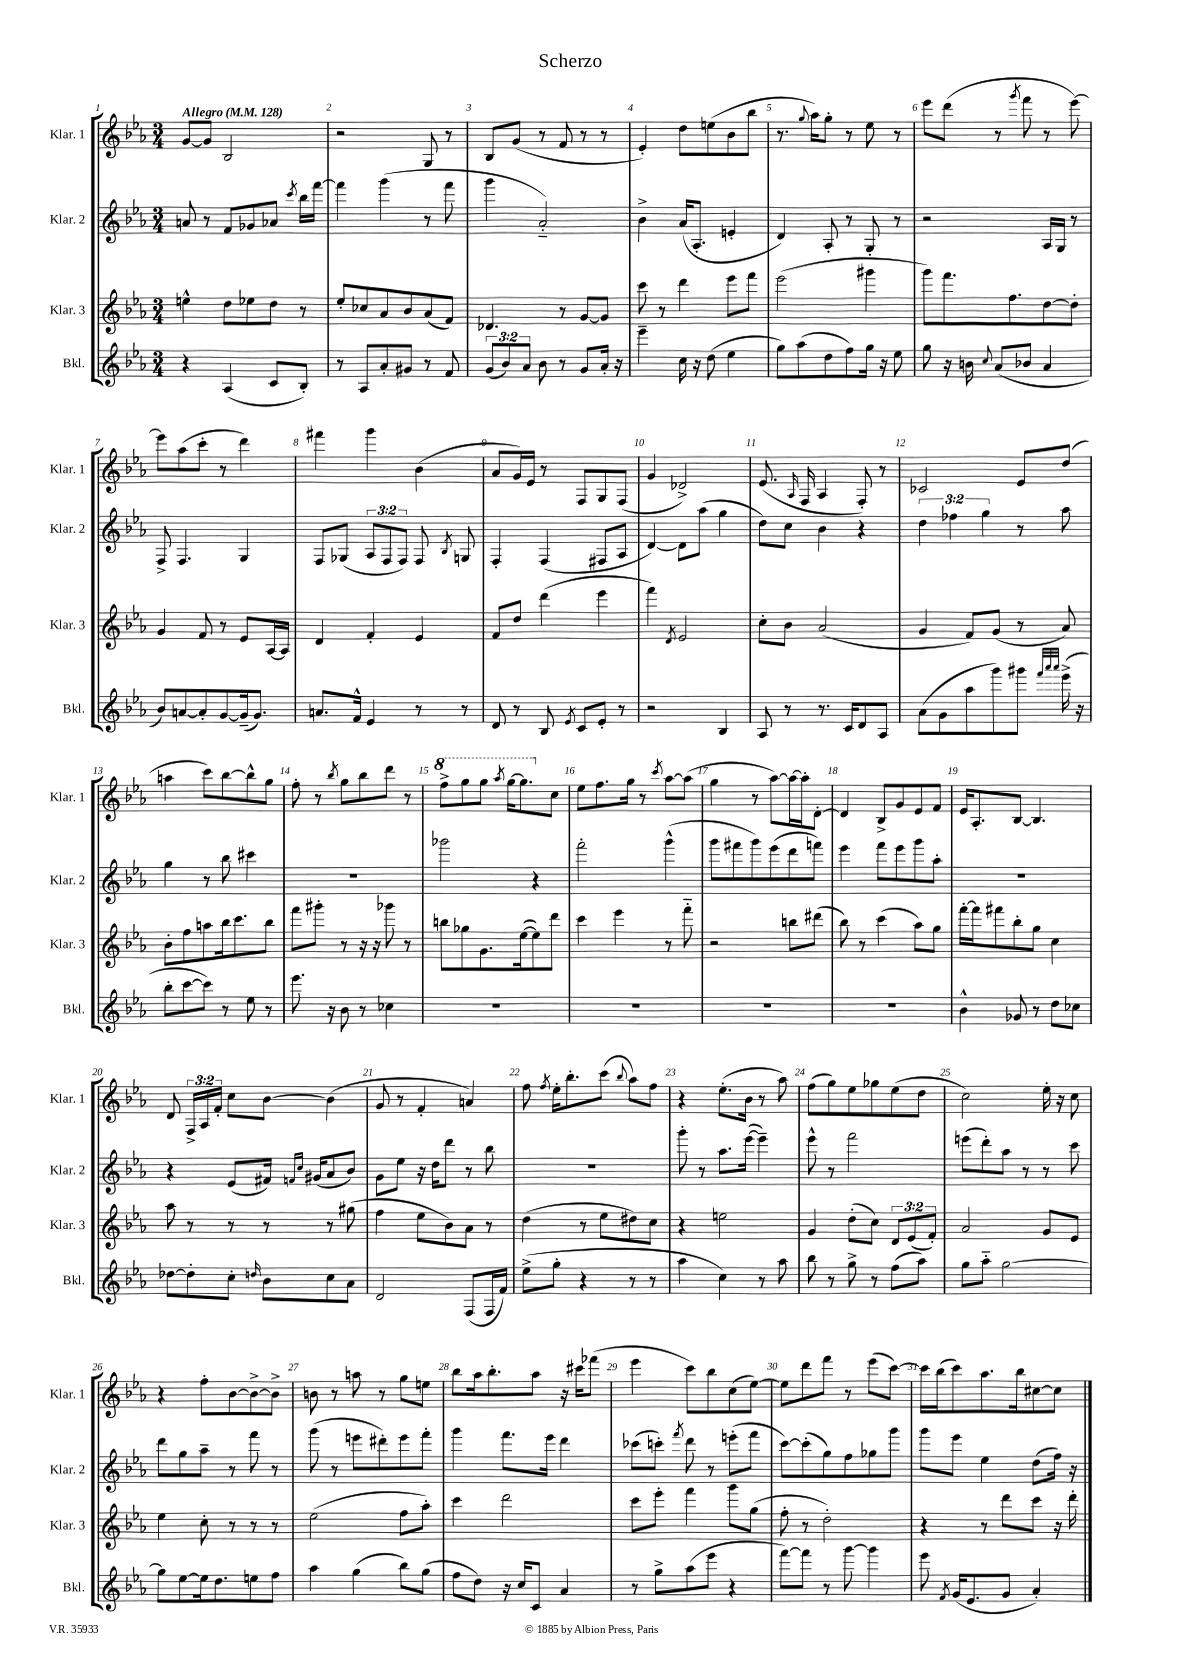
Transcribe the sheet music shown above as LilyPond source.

\header { title = "Scherzo" }
<<
\new StaffGroup <<
\new Staff = "s0" \with { instrumentName = "Klar. 1" shortInstrumentName = "Klar. 1" } {
    \clef treble \key ees \major \numericTimeSignature \time 3/4 \override Staff.TupletNumber.text = #tuplet-number::calc-fraction-text \tempo "Allegro" 4 = 128
    \autoBeamOff g'8[~ g'8] bes2 |
    r2 g8 r8 |
    bes8[ g'8]( r8 f'8 r8 r8 |
    ees'4-.) d''8[ e''8( bes'8 bes''8] |
    r8. \appoggiatura { g''8 } aes''16[) g''8]-. r8 ees''8 r8 |
    ees'''8[ d'''8]( r8 \acciaccatura { g'''8 } f'''8 r8 ees'''8~) |
    ees'''8[ aes''8( c'''8]-. r8 d'''4) |
    fis'''4 g'''4 bes'4( |
    aes'8[ g'16) ees'16] r8 f8[ g8 f8]( |
    g'4 des'2->) |
    ees'8.( \grace { aes16 } f16 aes4 f8-.) r8 |
    ces'2 ees'8[ d''8]( |
    a''4 c'''8[) bes''8~ bes''8-^ g''8] |
    f''8-. r8 \acciaccatura { bes''8 } g''8[ bes''8 d'''8] r8 |
    \ottava #1 f'''8[-> g'''8 g'''8] \acciaccatura { aes'''8 } g'''16[~ g'''8. \ottava #0 c''8] |
    ees''8[ f''8. g''16] r8 \acciaccatura { c'''8 } aes''8[~ aes''8]( |
    g''4 r8 aes''8[~) aes''16~ aes''16-. d'8]~-. |
    d'4 bes8[-> g'8 ees'8 f'8] |
    ees'16[ aes8.-. bes8]~ bes4. |
    d'8 \tuplet 3/2 { f16[-> aes16 f'16]-. } c''8[ bes'8]~ bes'4( |
    g'8 r8 f'4-. a'4) |
    f''8 \acciaccatura { f''8 } ees''16[-. bes''8.-. c'''8]( \appoggiatura { bes''8 } aes''8[) f''8] |
    r4 ees''8.[-.( bes'16] r8 aes''8) |
    f''8[( g''8) ees''8 ges''8 ees''8( d''8] |
    c''2) ees''16-. r16 c''8 |
    r4 f''8[-. bes'8~ bes'8~-> bes'8]-> |
    b'8 r8 a''8 r8 g''8[ e''8] |
    bes''8[ aes''16 bes''8.-. aes''8] r16 cis'''16[ fes'''8]( |
    ees'''4 c'''8[) bes''8 c''8( ees''8]~) |
    ees''8[ d'''8 f'''8] r8 ees'''8[( c'''8]~) |
    c'''16[ bes''16( c'''8) aes''8. bes''16 cis''8~ cis''8] \bar "|." |
}
\new Staff = "s1" \with { instrumentName = "Klar. 2" shortInstrumentName = "Klar. 2" } {
    \clef treble \key ees \major \numericTimeSignature \time 3/4 \override Staff.TupletNumber.text = #tuplet-number::calc-fraction-text
    \autoBeamOff a'8 r8 f'8[ ges'8 aes'8] \acciaccatura { c'''8 } bes''16[ f'''16]~ |
    f'''4 g'''4( r8 f'''8 |
    g'''4 aes'2-_) |
    bes'4-> aes'16[( aes8.]-. e'4-. |
    d'4) aes8-. r8 g8-. r8 |
    r2 aes16[ g16] r8 |
    f8-> f4. g4 |
    f8[ ges8]( \tuplet 3/2 { aes8[ f8 f8]) } f8 \acciaccatura { bes8 } g8 |
    f4-. f4( fis8[ aes8] |
    d'4~) d'8[ aes''8]( g''4 |
    d''8[) c''8] bes'4 r4 |
    \tuplet 3/2 { d''4 fes''4 g''4 } r8 aes''8 |
    g''4 r8 bes''8 cis'''4 |
    R2. |
    ges'''2 r4 |
    f'''2-. g'''4-^( |
    g'''8[ fis'''8 g'''8) ees'''8( d'''8 f'''8]) |
    ees'''4 f'''8[ ees'''8 g'''8 aes''8]-. |
    R2. |
    r4 ees'8[( fis'16]) \grace { f'16[ c''16] } gis'16[( aes'8 bes'8]) |
    g'8[ ees''8] r16 d''16[ d'''8] r8 bes''8 |
    R2. |
    g'''8-. r8 aes''8.[ ees'''16]~( ees'''4--) |
    ees'''8-^ r8 f'''2 |
    e'''8[( d'''8-.) aes''8] r8 r8 c'''8 |
    d'''8[ g''8 aes''8]-- r8 f'''8 r8 |
    g'''8( r8 e'''8[ dis'''8-.) e'''8 f'''8]-. |
    g'''4 f'''8.[ ees'''16] d'''4 |
    ces'''8[( c'''8]-.) \acciaccatura { f'''8 } d'''8 r8 e'''8[-.( f'''8] |
    c'''8[~) c'''8-.( g''8) f''8 ges''8 g'''8] |
    g'''8[ ees'''8] ees''4 d''8[( f''16]) r16 \bar "|." |
}
\new Staff = "s2" \with { instrumentName = "Klar. 3" shortInstrumentName = "Klar. 3" } {
    \clef treble \key ees \major \numericTimeSignature \time 3/4 \override Staff.TupletNumber.text = #tuplet-number::calc-fraction-text
    \autoBeamOff e''4-^ d''8[ ees''8 d''8] r8 |
    ees''8[-. ces''8 aes'8 bes'8 aes'8( f'8]) |
    des'4. r8 g'8[~ g'8] |
    c'''8 r8 d'''4 ees'''8[ f'''8] |
    ees'''2( gis'''4 |
    g'''8[) f'''8. f''8. d''8~ d''8]-. |
    g'4 f'8 r8 ees'8[ aes16~ aes16] |
    d'4 f'4-. ees'4 |
    f'8[ d''8] d'''4( ees'''4 |
    f'''4) \acciaccatura { d'8 } ees'2 |
    c''8[-. bes'8] aes'2( |
    g'4 f'8[) g'8]( r8 aes'8) |
    bes'8[-. f''8 a''8 bes''16 c'''8. bes''8] |
    f'''8[ gis'''8]-. r8 r16 r16 ges'''8 r8 |
    b''8[ ges''8 g'8. ees''16~( ees''8) d'''8] |
    c'''4 ees'''4 r8 f'''8-_ |
    r2 b''8[ dis'''8]( |
    bes''8) r8 c'''4( aes''8[) g''8] |
    f'''16[~-. f'''16 fis'''8 bes''8-. g''8] c''4 |
    aes''8 r8 r8 r8 r8 gis''8( |
    f''4 ees''8[ bes'8) aes'8] r8 |
    d''4( r8 ees''8[ dis''8) c''8] |
    r4 e''2 |
    g'4 d''8[-.( c''8]) \tuplet 3/2 { d'8[ ees'8( f'8]-.) } |
    aes'2 g'8[ ees'8] |
    ees''4 c''8-. r8 r8 r8 |
    ees''2( f''8[ aes''8]-.) |
    c'''4 d'''2 |
    c'''8[ ees'''8]-. f'''4 g'''8[ g''8]( |
    f''8-. r8 d''2-.) |
    r4 r8 d'''8[ c'''8] r16 d'''16-. \bar "|." |
}
\new Staff = "s3" \with { instrumentName = "Bkl." shortInstrumentName = "Bkl." } {
    \clef treble \key ees \major \numericTimeSignature \time 3/4 \override Staff.TupletNumber.text = #tuplet-number::calc-fraction-text
    \autoBeamOff r4 aes4( c'8[ bes8]-.) |
    r8 aes8[ aes'8-. gis'8] r8 f'8 |
    \tuplet 3/2 { g'8[( bes'8) aes'8] } bes'8 r8 g'8[ aes'16]-. r16 |
    ees'''4-- c''16 r16 d''8( ees''4 |
    g''8[) aes''8( d''8 f''8) g''16] r16 ees''8 |
    g''8 r16 b'16 \appoggiatura { c''8 } aes'8[( bes'8] aes'4 |
    bes'8[) a'8~ a'8-. g'8~ g'16--( g'8.]) |
    a'8.[ f'16]-^ ees'4 r8 r8 |
    d'8 r8 bes8 \acciaccatura { ees'8 } c'8[ ees'8]-. r8 |
    r2 bes4 |
    aes8 r8 r8. c'16[ d'8 aes8] |
    aes'8[( g'8 aes''8 g'''8) gis'''8] \grace { f'''32[ aes'''32 aes'''32] } ees'''16->( r16 |
    bes''8[-. c'''8~ c'''8]) r8 ees''8 r8 |
    ees'''8. r16 bes'8 r8 ces''4 |
    R2. |
    R2. |
    R2. |
    R2. |
    bes'4-^ ges'8 r8 d''8[ ces''8] |
    des''8[~ des''8-. c''8]-. \grace { d''16 } bes'8[ c''8 aes'8] |
    d'2 f8[( f16 f'16]) |
    ees''8[->( g''8]-. r4 r8 r8 |
    aes''4 c''4) r8 aes''8 |
    bes''8 r8 g''8-> r8 f''8[( aes''8]) |
    g''8[ aes''8]-_ g''2~ |
    g''8[ ees''8~ ees''16 d''8. e''8 f''8] |
    aes''4 g''4( bes''8[) g''8]( |
    f''8[ d''8]) r16 c''16[ c'8] aes'4 |
    r8 g''8[-> aes''8( ees'''8] r4 |
    f'''8[~) f'''8] r8 g'''8~ g'''4 |
    ees'''8 \acciaccatura { f'8 } g'16[( ees'8. g'8] aes'4-.) \bar "|." |
}
>>
>>
\layout { \context { \Score \override BarNumber.break-visibility = ##(#f #t #t) barNumberVisibility = #all-bar-numbers-visible } }
